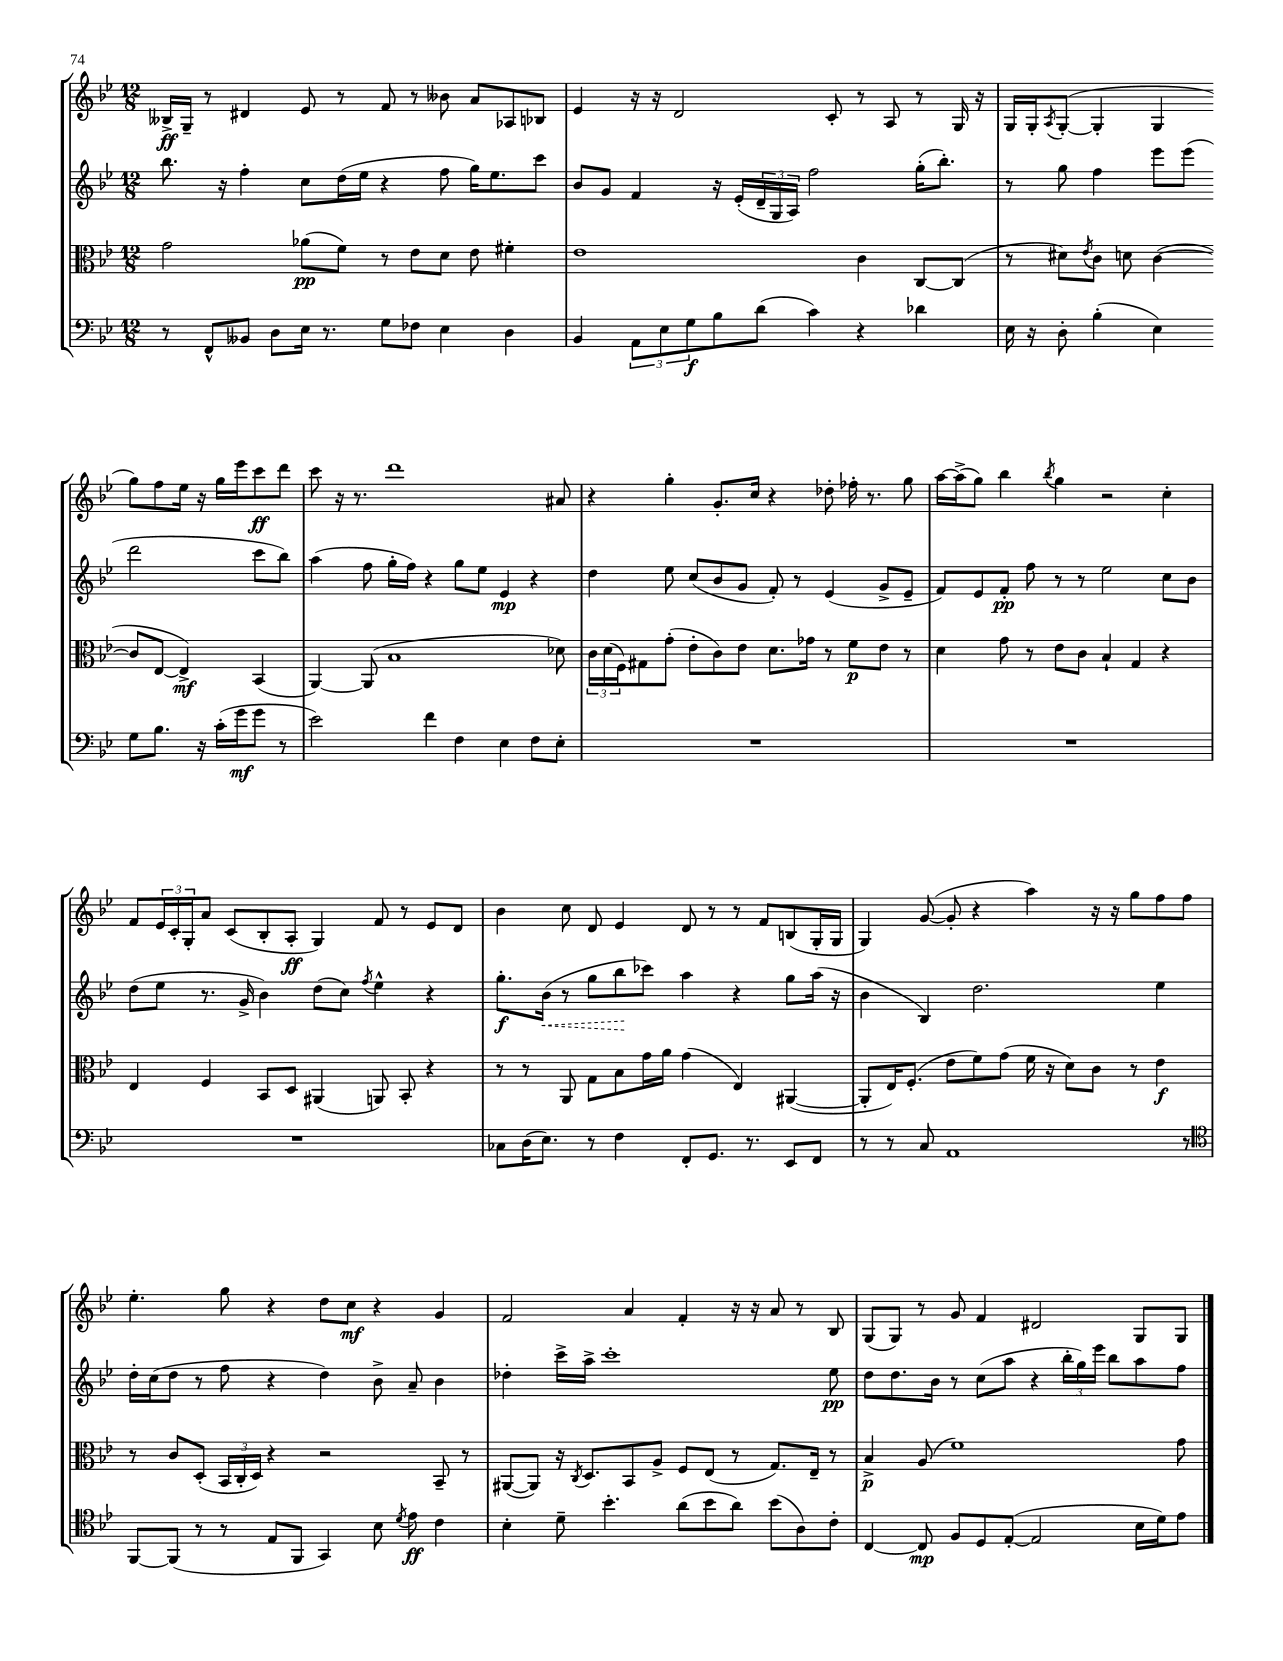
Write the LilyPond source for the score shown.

<<
\new StaffGroup <<
\new Staff = "s0" {
    \clef treble \key bes \major \numericTimeSignature \time 12/8
    beses16->\ff g16-- r8 dis'4 ees'8 r8 f'8 r8 beses'8 a'8 aes8 bes8 |
    ees'4 r16 r16 d'2 c'8-. r8 a8 r8 g16 r16 |
    g16 g16-. \acciaccatura { a8 } g8~-.( g4-. g4 g''8) f''8 ees''16 r16 g''16 ees'''16 c'''8\ff d'''8 |
    c'''8 r16 r8. d'''1 ais'8 |
    r4 g''4-. g'8.-. c''16 r4 des''8-. fes''16-. r8. g''8 |
    a''16~ a''16->( g''8) bes''4 \acciaccatura { bes''8 } g''4 r2 c''4-. |
    f'8 \tuplet 3/2 { ees'16 c'16-. g16-. } a'8 c'8( bes8-. a8-.\ff g4) f'8 r8 ees'8 d'8 |
    bes'4 c''8 d'8 ees'4 d'8 r8 r8 f'8 b8( g16-. g16 |
    g4) g'8~( g'8-. r4 a''4) r16 r16 g''8 f''8 f''8 |
    ees''4.-. g''8 r4 d''8 c''8\mf r4 g'4 |
    f'2 a'4 f'4-. r16 r16 a'8 r8 bes8 |
    g8( g8) r8 g'8 f'4 dis'2 g8 g8 \bar "|." |
}
\new Staff = "s1" {
    \clef treble \key bes \major \numericTimeSignature \time 12/8
    bes''8. r16 f''4-. c''8 d''16( ees''16 r4 f''8 g''16) ees''8. c'''8 |
    bes'8 g'8 f'4 r16 ees'16-.( \tuplet 3/2 { d'16-- g16 a16) } f''2 g''16-.( bes''8.-.) |
    r8 g''8 f''4 ees'''8 ees'''8( d'''2 c'''8 bes''8) |
    a''4( f''8 g''16-. f''16) r4 g''8 ees''8 ees'4\mp r4 |
    d''4 ees''8 c''8( bes'8 g'8 f'8-.) r8 ees'4( g'8-> ees'8-- |
    f'8) ees'8 f'8-.\pp f''8 r8 r8 ees''2 c''8 bes'8 |
    d''8( ees''8 r8. g'16-> bes'4) d''8( c''8) \acciaccatura { f''8 } ees''4-^ r4 |
    g''8.-.\f \once \override Hairpin.style = #'dashed-line bes'16\<( r8 g''8 bes''8\! ces'''8) a''4 r4 g''8 a''16( r16 |
    bes'4 bes4) d''2. ees''4 |
    d''16-. c''16( d''8 r8 f''8 r4 d''4) bes'8-> a'8-- bes'4 |
    des''4-. c'''16-> a''16-> c'''1-. ees''8\pp |
    d''8 d''8. bes'16 r8 c''8( a''8 r4 \tuplet 3/2 { bes''16-. g''16) ees'''16 } bes''8 a''8 f''8 \bar "|." |
}
\new Staff = "s2" {
    \clef alto \key bes \major \numericTimeSignature \time 12/8
    g'2 aes'8\pp( f'8) r8 ees'8 d'8 ees'8 fis'4-. |
    ees'1 c'4 c8~ c8( |
    r8 dis'8) \acciaccatura { ees'8 } c'8 d'8 c'4~( c'8 ees8~ ees4->\mf) bes,4( |
    a,4~) a,8( bes1 des'8) |
    \tuplet 3/2 { c'16 d'16( f16) } gis8 g'8-.( ees'8-. c'8) ees'8 d'8. ges'16 r8 f'8\p ees'8 r8 |
    d'4 g'8 r8 ees'8 c'8 bes4-! g4 r4 |
    ees4 f4 bes,8 d8 ais,4( a,8) bes,8-. r4 |
    r8 r8 a,8 g8 bes8 g'16 a'16 g'4( ees4) ais,4~( |
    ais,8-. ees16) f8.-.( ees'8 f'8) g'8( f'16 r16 d'8) c'8 r8 ees'4\f |
    r8 c'8 d8-.( \tuplet 3/2 { bes,16 c16-. d16) } r4 r2 bes,8-- r8 |
    ais,8~( ais,8) r16 \acciaccatura { c8 } d8. bes,8 a8-> f8 ees8( r8 g8.) ees16-- r8 |
    bes4->\p a8( f'1) g'8 \bar "|." |
}
\new Staff = "s3" {
    \clef bass \key bes \major \numericTimeSignature \time 12/8
    r8 f,8-^ beses,8 d8 ees16 r8. g8 fes8 ees4 d4 |
    bes,4 \tuplet 3/2 { a,8 ees8 g8\f } bes8 d'8( c'4) r4 des'4 |
    ees16 r16 d8-. bes4-.( ees4) g8 bes8. r16 c'16-.( g'16\mf g'8 r8 |
    ees'2) f'4 f4 ees4 f8 ees8-. |
    R1. |
    R1. |
    R1. |
    ces8 d16( ees8.) r8 f4 f,8-. g,8. r8. ees,8 f,8 |
    r8 r8 c8 a,1 r8 |
    \clef tenor f,8~ f,8( r8 r8 ees8 f,8 g,4) bes8 \acciaccatura { d'8 } ees'8\ff c'4 |
    bes4-. d'8-- bes'4.-. a'8( bes'8 a'8) bes'8( a8) c'8-. |
    c4~ c8\mp f8 d8 ees8~-.( ees2 bes16 d'16) ees'8 \bar "|." |
}
>>
>>
\layout { \context { \Score \remove "Bar_number_engraver" } }
